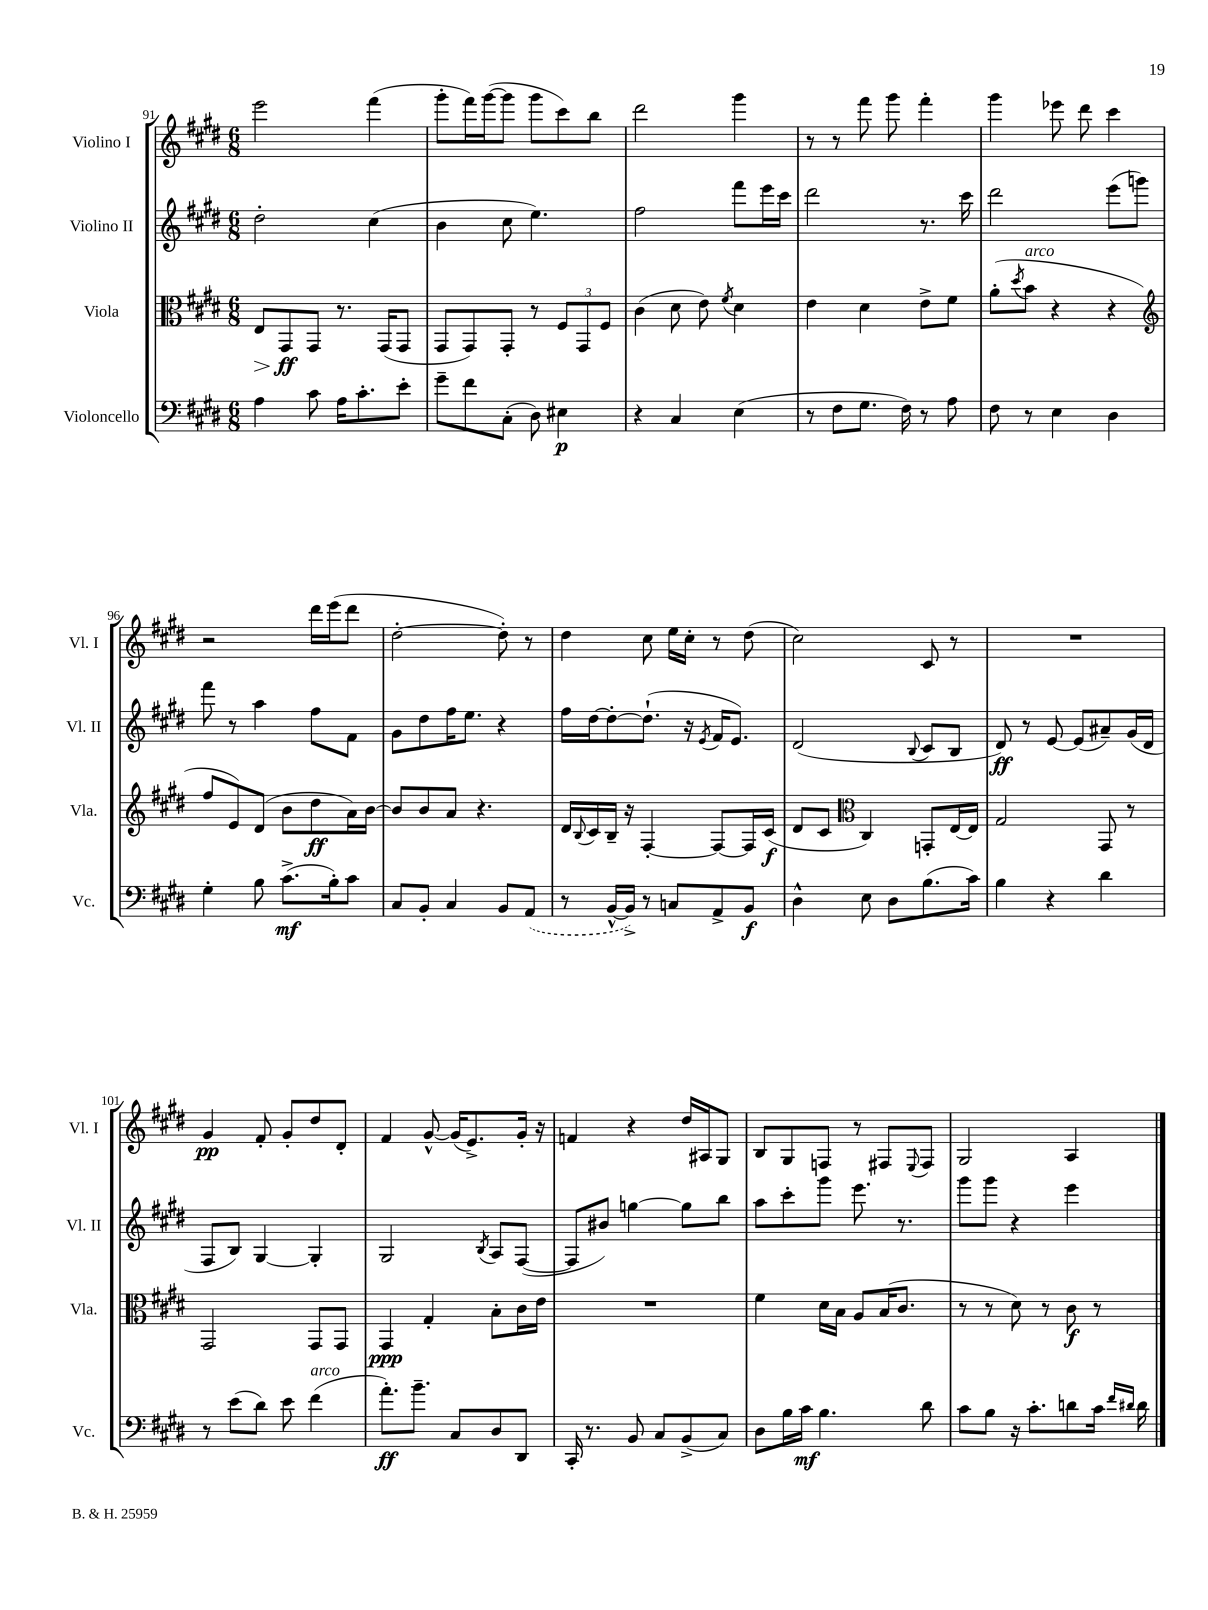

**kern	**kern	**kern	**kern
*staff4	*staff3	*staff2	*staff1
*clefF4	*clefC3	*clefG2	*clefG2
*k[f#c#g#d#]	*k[f#c#g#d#]	*k[f#c#g#d#]	*k[f#c#g#d#]
*M6/8	*M6/8	*M6/8	*M6/8
4A	8E	2dd#'	2eee
.	8GG#	.	.
8c#	8GG#	.	.
16A	8.r	.	.
8.c#'	.	.	.
.	.	(4cc#	(4fff#
.	(16GG#	.	.
8e'	8GG#	.	.
=	=	=	=
8g#~	8GG#	4b	8ggg#'
8f#	8GG#)	.	16fff#)
.	.	.	([16ggg#
(8C#'	8GG#'	8cc#	8ggg#]
8D#)	8r	4.ee)	8ggg#
4E#	12F#	.	8ccc#)
.	12GG#	.	.
.	.	.	8bb
.	12F#	.	.
=	=	=	=
4r	(4c#	2ff#	2ddd#
4C#	8d#	.	.
.	8e)	.	.
.	8qf#	.	.
(4E	4d#	8fff#	4ggg#
.	.	16eee	.
.	.	16ccc#	.
=	=	=	=
8r	4e	2ddd#	8r
8F#	.	.	8r
8.G#	4d#	.	8fff#
.	.	.	8ggg#
16F#)	.	.	.
8r	8e^	8.r	4fff#'
8A	8f#	.	.
.	.	16ccc#	.
=	=	=	=
8F#	(8a'	2ddd#	4ggg#
.	8qdd#	.	.
8r	8b	.	.
4E	4r	.	8eee-
.	.	.	8ddd#
4D#	4r	(8eee	4ccc#
.	.	8ggg)	.
=	=	=	=
*	*clefG2	*	*
4G#'	8ff#	8fff#	2r
.	8e)	8r	.
8B	(8d#	4aa	.
(8.c#^	8b	.	.
.	8dd#	8ff#	16ddd#
16B')	.	.	(16eee
8c#	16a)	8f#	8ddd#
.	[16b	.	.
=	=	=	=
8C#	8b]	8g#	[2dd#'
8BB'	8b	8dd#	.
4C#	8a	16ff#	.
.	.	8.ee	.
.	4.r	.	.
8BB	.	4r	8dd#'])
(8AA	.	.	8r
=	=	=	=
8r	16d#	16ff#	4dd#
.	8qqB	.	.
.	16c#	[16dd#	.
[16BB^^	16B~	8dd#'_	.
16BB^])	16r	.	.
8r	[4F#'	(8.dd#`]	8cc#
8C	.	.	16ee
.	.	16r	16cc#'
.	.	8qe	.
8AA^	8F#_	16f#	8r
.	.	8.e)	.
8BB	16F#]	.	(8dd#
.	(16c#	.	.
=	=	=	=
4D#^^	8d#	(2d#	2cc#)
.	8c#	.	.
*	*clefC3	*	*
8E	4C#)	.	.
8D#	.	.	.
.	.	8qqB	.
(8.B	8GG'	8c#	8c#
.	[16E	8B	8r
16c#)	16E]	.	.
=	=	=	=
4B	2G#	8d#)	2.r
.	.	8r	.
4r	.	[8e	.
.	.	(8e]	.
4d#	8GG#	8a#~)	.
.	8r	(16g#	.
.	.	16d#	.
=	=	=	=
8r	2GG#	8F#	4g#
(8e	.	8B)	.
8d#)	.	[4G#	8f#'
8e	.	.	8g#'
(4f#	8GG#	4G#']	8dd#
.	8GG#	.	8d#'
=	=	=	=
8.a')	4GG#	2G#	4f#
8.b~	.	.	.
.	4G#'	.	[8g#^^
8C#	.	.	(16g#]
.	.	.	8.e^)
.	.	8qB	.
8D#	8B'	8A	.
8DD#	16c#	([8F#	16g#'
.	16e	.	16r
=	=	=	=
16CC#'	2.r	8F#]	4f
8.r	.	.	.
.	.	8b#)	.
8BB	.	[4gg	4r
8C#	.	.	.
(8BB^	.	8gg]	16dd#
.	.	.	16A#
8C#)	.	8bb	8G#
=	=	=	=
8D#	4f#	8aa	8B
16B	.	8ccc#'	8G#
16c#	.	.	.
4.B	16d#	8ggg#	8F
.	16B	.	.
.	8A	8.eee	8r
.	(16B	.	8F#
.	8.c#	8.r	.
.	.	.	8qqE
8d#	.	.	8F#
=	=	=	=
8c#	8r	8ggg#	2G#
8B	8r	8ggg#	.
16r	8d#)	4r	.
8.c#'	.	.	.
.	8r	.	.
8d	8c#	4eee	4A
16c#	8r	.	.
16qqf#	.	.	.
16qqd#	.	.	.
16d#	.	.	.
==	==	==	==
*-	*-	*-	*-
